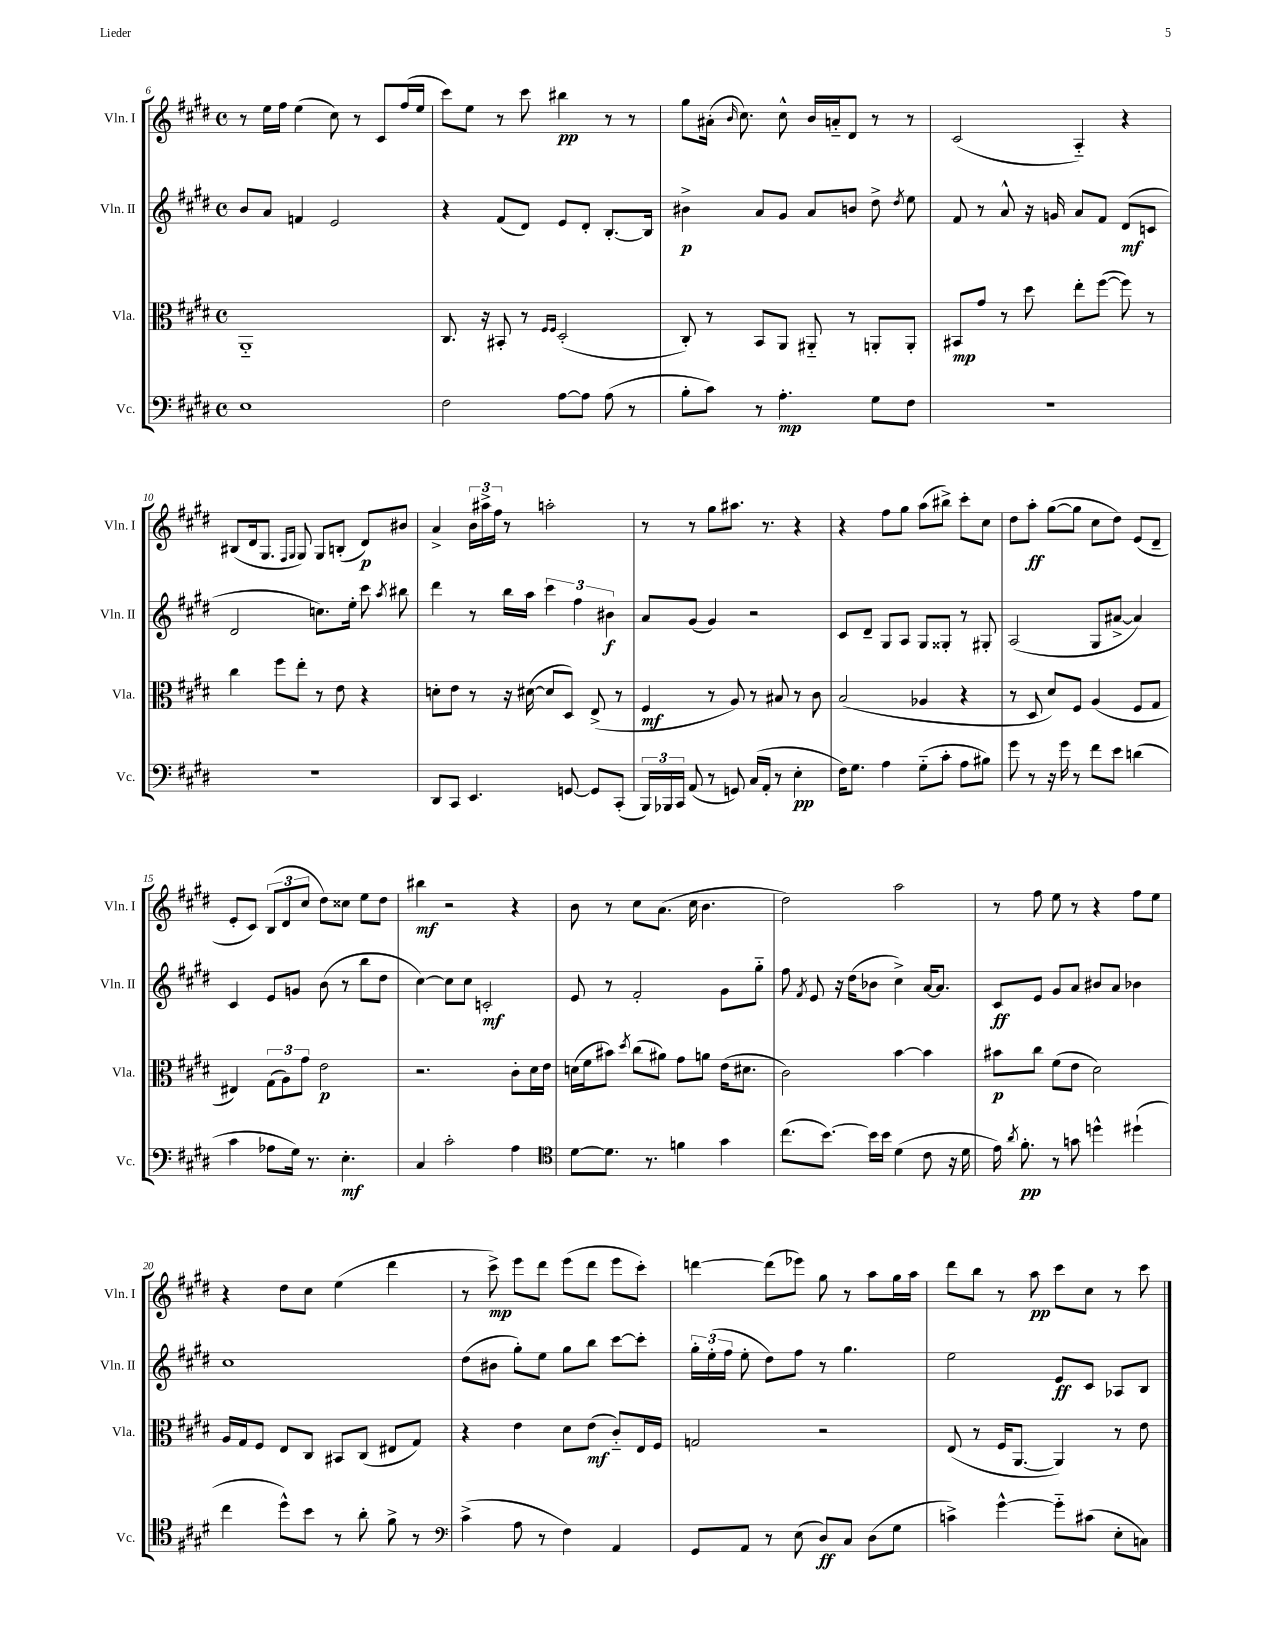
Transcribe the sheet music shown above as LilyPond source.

<<
\new StaffGroup <<
\new Staff = "s0" \with { instrumentName = "Vln. I" shortInstrumentName = "Vln. I" } {
    \clef treble \key e \major \defaultTimeSignature \time 4/4
    \autoBeamOff r8 e''16[ fis''16] e''4( cis''8) r8 cis'8[ fis''16( e''16] |
    cis'''8[) e''8] r8 cis'''8 bis''4\pp r8 r8 |
    gis''8[ ais'16]-.( \grace { b'16 } cis''8.) cis''8-^ b'16[ a'16-_ dis'8] r8 r8 |
    cis'2( a4-_) r4 |
    bis8[( dis'16 gis8.] \grace { fis16[ gis16] } gis8) gis8[ b8]-.( dis'8[\p) bis'8] |
    a'4-> \tuplet 3/2 { b'16[ ais''16-> fis''16] } r8 a''2-. |
    r8 r8 gis''8[ ais''8.] r8. r4 |
    r4 fis''8[ gis''8] a''8[( bis''8]->) cis'''8[-. cis''8] |
    dis''8[ a''8]-.\ff gis''8[~( gis''8] cis''8[ dis''8]) e'8[( dis'8]-- |
    e'8[-. cis'8]) \tuplet 3/2 { b8[( dis'8 cis''8] } dis''8[) cisis''8] e''8[ dis''8] |
    bis''4\mf r2 r4 |
    b'8 r8 cis''8[ a'8.]( cis''16 b'4. |
    dis''2) a''2 |
    r8 fis''8 e''8 r8 r4 fis''8[ e''8] |
    r4 dis''8[ cis''8] e''4( dis'''4 |
    r8 cis'''8->\mp) e'''8[ dis'''8] e'''8[( dis'''8] e'''8[ cis'''8]-.) |
    d'''4~ d'''8[( ees'''8]) gis''8 r8 a''8[ gis''16 a''16] |
    dis'''8[ b''8] r8 a''8\pp cis'''8[ cis''8] r8 cis'''8 \bar "|." |
}
\new Staff = "s1" \with { instrumentName = "Vln. II" shortInstrumentName = "Vln. II" } {
    \clef treble \key e \major \defaultTimeSignature \time 4/4
    \autoBeamOff b'8[ a'8] f'4 e'2 |
    r4 fis'8[( dis'8]) e'8[ dis'8]-. b8.[~-. b16] |
    bis'4->\p a'8[ gis'8] a'8[ b'8] dis''8-> \acciaccatura { dis''8 } e''8 |
    fis'8 r8 a'8-^ r16 g'16 a'8[ fis'8] dis'8[\mf( c'8] |
    dis'2 c''8.[) e''16]-. cis'''8 \acciaccatura { a''8 } bis''8 |
    dis'''4 r8 b''16[ a''16] \tuplet 3/2 { cis'''4 fis''4 bis'4\f } |
    a'8[ gis'8]( gis'4) r2 |
    cis'8[ dis'8]-- gis8[ a8] gis8[ gisis8]-. r8 gis8-. |
    a2( gis8[ ais'8]~-> ais'4) |
    cis'4 e'8[ g'8] b'8( r8 b''8[ dis''8] |
    cis''4~) cis''8[ cis''8] c'2-.\mf |
    e'8 r8 fis'2-. gis'8[ gis''8]-_ |
    fis''8 \acciaccatura { fis'8 } e'8 r16 dis''16[( bes'8] cis''4->) a'16[~ a'8.] |
    cis'8[\ff e'8] gis'8[ a'8] bis'8[ a'8] bes'4 |
    cis''1 |
    dis''8[( bis'8] gis''8[-.) e''8] gis''8[ b''8] cis'''8[~ cis'''8]-. |
    \tuplet 3/2 { gis''16[-. e''16-.( fis''16] } e''8-. dis''8[) fis''8] r8 gis''4. |
    e''2 e'8[\ff cis'8] aes8[ b8] \bar "|." |
}
\new Staff = "s2" \with { instrumentName = "Vla." shortInstrumentName = "Vla." } {
    \clef alto \key e \major \defaultTimeSignature \time 4/4
    \autoBeamOff a,1-_ |
    cis8. r16 bis,8-. r8 \grace { fis16[ fis16] } dis2-.( |
    cis8-.) r8 b,8[ a,8] ais,8-_ r8 a,8[-. a,8]-. |
    bis,8[\mp gis'8] r8 dis''8 e''8[-. fis''8]~( fis''8) r8 |
    cis''4 fis''8[ e''8]-. r8 e'8 r4 |
    d'8[-. e'8] r8 r16 dis'16~( dis'8[ dis8]) e8->( r8 |
    fis4\mf r8 a8) r8 bis8 r8 cis'8 |
    b2( aes4 r4 |
    r8 dis8 dis'8[) fis8] a4( fis8[ gis8] |
    eis4) \tuplet 3/2 { gis8[( a8) gis'8] } e'2\p |
    r2. cis'8[-. dis'16 e'16] |
    d'16[( fis'16 bis'8]) \acciaccatura { dis''8 } cis''8[( ais'8]) gis'8[ a'8] e'16[( dis'8.] |
    cis'2) b'4~ b'4 |
    bis'8[\p cis''8] fis'8[( e'8] dis'2) |
    a16[ gis16 fis8] e8[ cis8] bis,8[ cis8]( eis8[ gis8]) |
    r4 e'4 dis'8[ e'8]\mf( cis'8[-_) e16 fis16] |
    g2 r2 |
    e8( r8 fis16[ a,8.]~ a,4) r8 e'8 \bar "|." |
}
\new Staff = "s3" \with { instrumentName = "Vc." shortInstrumentName = "Vc." } {
    \clef bass \key e \major \defaultTimeSignature \time 4/4
    \autoBeamOff e1 |
    fis2 a8[~ a8] a8( r8 |
    b8[-. cis'8]) r8 a4.-.\mp gis8[ fis8] |
    R1 |
    R1 |
    dis,8[ cis,8] e,4. g,8~ g,8[ cis,8]-.( |
    \tuplet 3/2 { b,,16[) bes,,16 cis,16] } a,8( r8 g,8) cis16[( a,16]-. r8 e4-.\pp |
    fis16[) gis8.] a4 gis8[-_( cis'8]-. a8[ bis8]) |
    gis'8 r8 r16 gis'16 r8 fis'8[ e'8] d'4( |
    cis'4 aes8[ gis16]) r8. e4.-.\mf |
    cis4 cis'2-. a4 |
    \clef tenor dis'8[~ dis'8.] r8. f'4 gis'4 |
    cis''8.[( b'8.]~) b'16[ b'16] dis'4( cis'8 r16 dis'16 |
    e'16) \acciaccatura { a'8 } fis'8.-.\pp r8 g'8 d''4-^ dis''4-!( |
    cis''4 dis''8[-^) b'8] r8 a'8-. fis'8-> r8 |
    \clef bass cis'4->( a8 r8 fis4) a,4 |
    gis,8[ a,8] r8 e8( dis8[\ff) cis8] dis8[( gis8] |
    c'4->) gis'4~-^ gis'8[-_ cis'8]( e8[-. c8]) \bar "|." |
}
>>
>>
\layout { \context { \Score currentBarNumber = #6 } }
